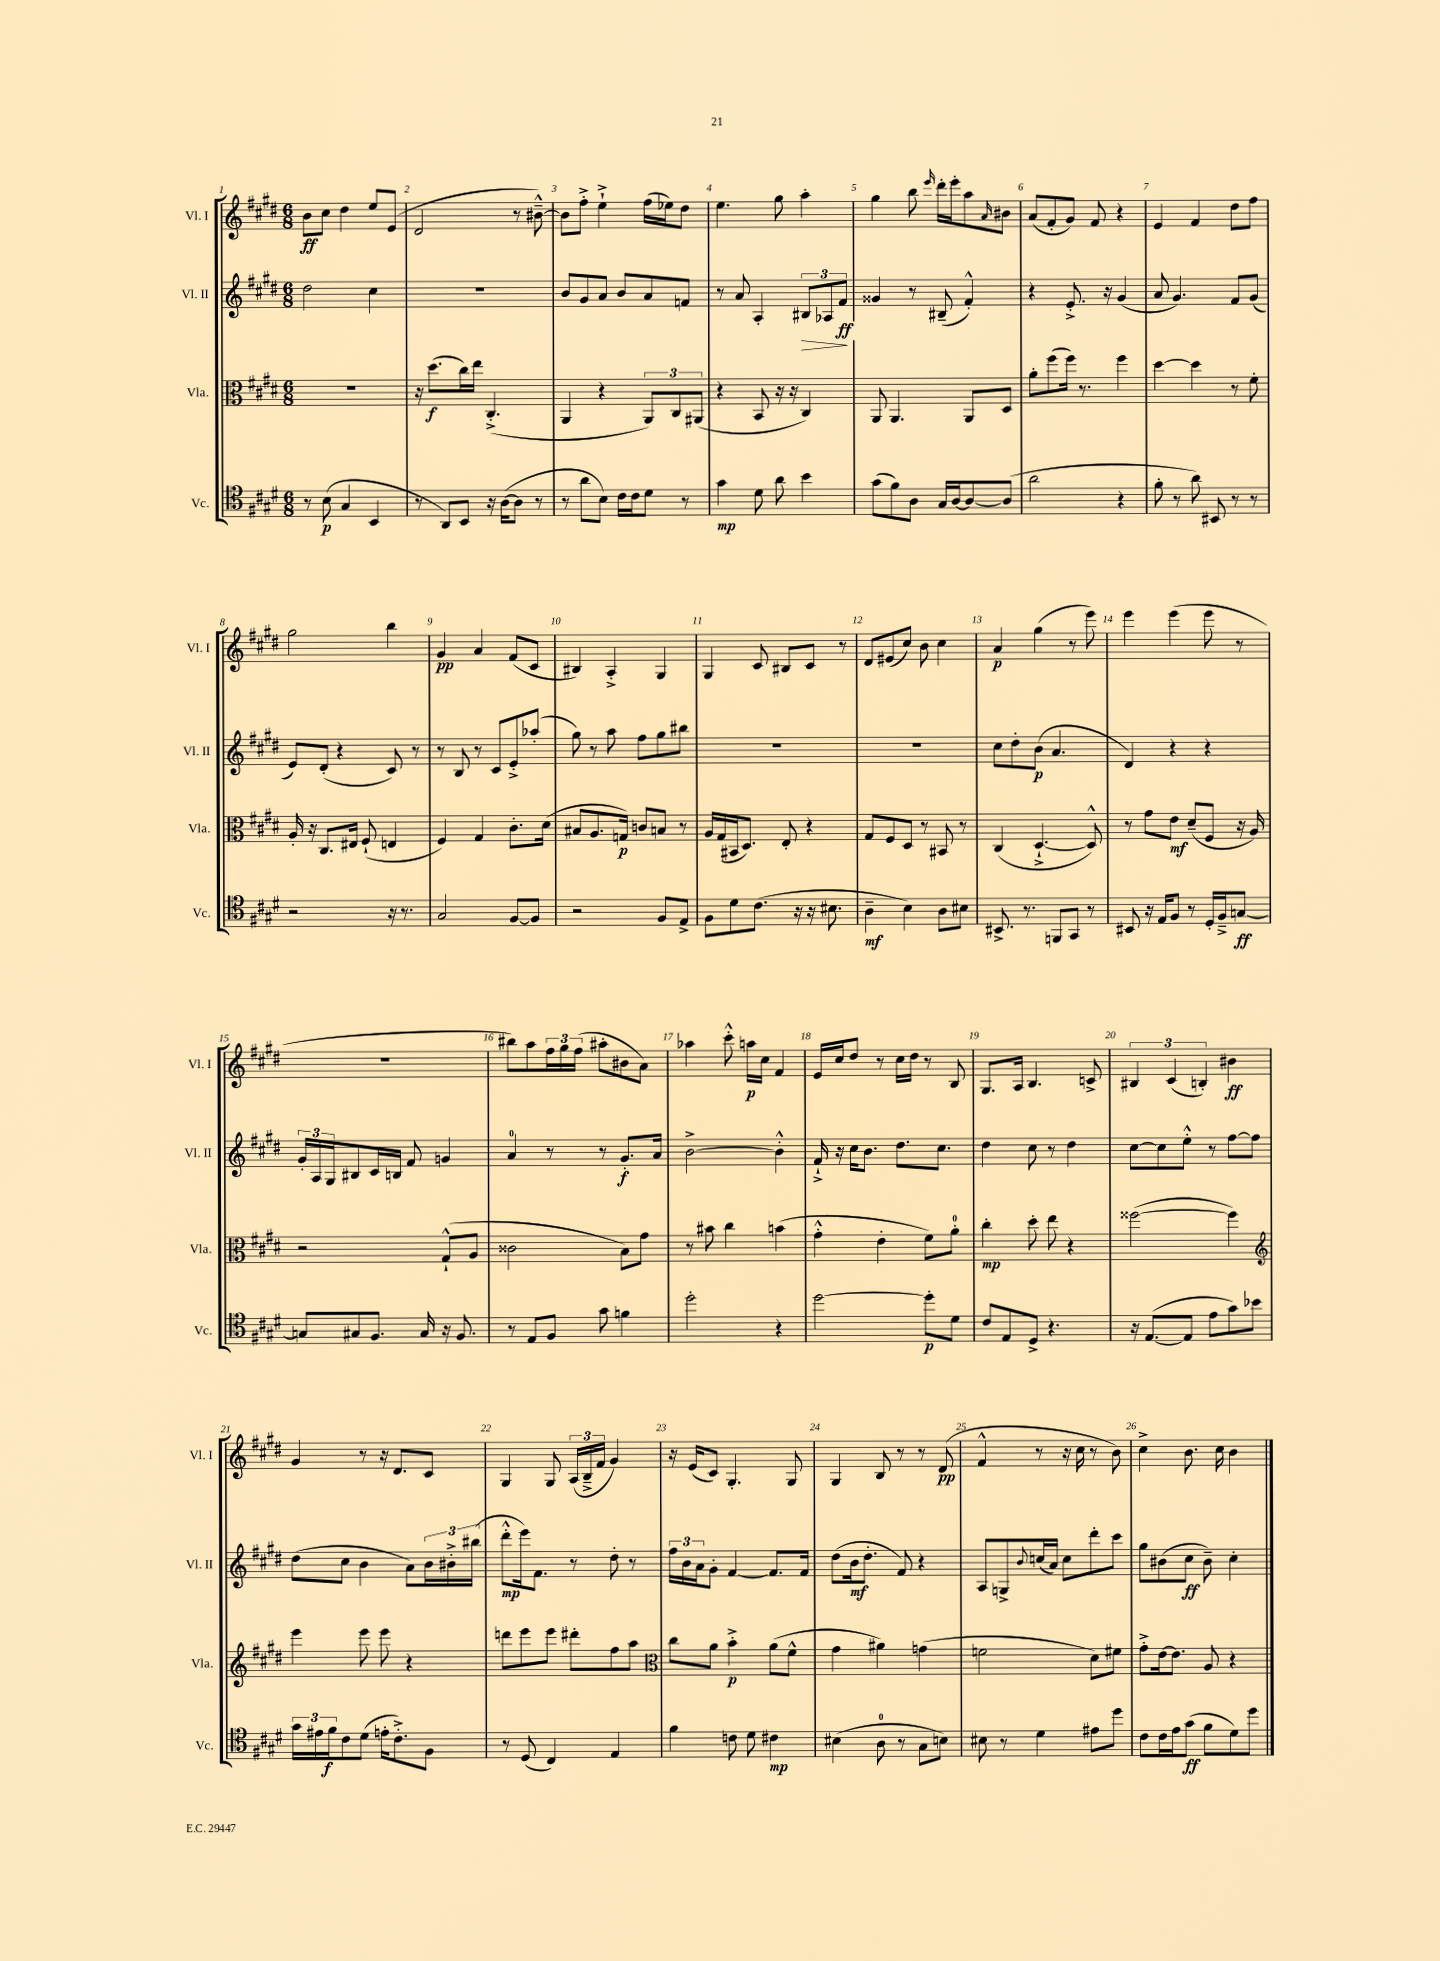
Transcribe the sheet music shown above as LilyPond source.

<<
\new StaffGroup <<
\new Staff = "s0" \with { instrumentName = "Vl. I" shortInstrumentName = "Vl. I" } {
    \clef treble \key e \major \numericTimeSignature \time 6/8
    b'8\ff cis''8 dis''4 e''8 e'8( |
    dis'2 r8 bis'8~---^) |
    bis'8 fis''8-.-> e''4-!-> fis''16( ees''16) dis''8 |
    e''4. gis''8 a''4-. |
    gis''4 b''8 \grace { e'''16 } dis'''16-. e'''16-. a''8 \grace { a'16 } bis'8 |
    a'8( fis'8-. gis'8) fis'8 r4 |
    e'4 fis'4 dis''8 fis''8 |
    gis''2 b''4 |
    gis'4\pp a'4 fis'8( cis'8 |
    bis4) a4-.-> gis4 |
    gis4 cis'8 bis8 cis'8 r8 |
    dis'8 eis'8( cis''8) b'8 cis''4 |
    a'4\p gis''4( r8 e'''8) |
    e'''4 e'''4( e'''8 r8 |
    R2. |
    bis''8) a''8 \tuplet 3/2 { fis''16 gis''16 fis''16( } ais''8-. bis'8 a'8) |
    aes''4 cis'''8-.-^ a''16\p cis''16 fis'4 |
    e'16 cis''16 dis''8 r8 cis''16 dis''16 r8 b8 |
    gis8. a16 b4. c'8-> |
    \tuplet 3/2 { bis4 cis'4( b4-.) } bis'4\ff |
    gis'4 r8 r16 dis'8. cis'8 |
    gis4 gis8 \tuplet 3/2 { a16( b16---> fis'16 } gis'4) |
    r16 e'16( cis'8) gis4.-. gis8 |
    gis4 b8 r8 r8 dis'8\pp( |
    fis'4-^ r8 r16 cis''16 r8 b'8) |
    cis''4-> b'8. cis''16 b'4 \bar "|." |
}
\new Staff = "s1" \with { instrumentName = "Vl. II" shortInstrumentName = "Vl. II" } {
    \clef treble \key e \major \numericTimeSignature \time 6/8
    dis''2 cis''4 |
    R2. |
    b'8 gis'8 a'8 b'8 a'8 f'8 |
    r8 a'8 a4-. \tuplet 3/2 { bis8\> aes8 fis'8\ff\! } |
    gisis'4 r8 bis8--( fis'4-.-^) |
    r4 e'8.-.-> r16 gis'4( |
    a'8 gis'4.) fis'8 gis'8( |
    e'8) dis'8-.( r4 cis'8) r8 |
    r8 b8 r8 cis'8 e'8-.-> aes''8-.( |
    gis''8) r8 a''8 fis''8 gis''8 bis''8 |
    R2. |
    R2. |
    cis''8 dis''8-. b'8\p( a'4. |
    dis'4) r4 r4 |
    \tuplet 3/2 { gis'16-. a16 gis16 } bis8 cis'16 b16 fis'8 g'4 |
    a'4-0 r8 r8 gis'8.-.\f a'16 |
    b'2~-> b'4-.-^ |
    fis'16-!-> r16 cis''16 b'8. dis''8. cis''8. |
    dis''4 cis''8 r8 dis''4 |
    cis''8~ cis''8 e''8-.-^ r8 fis''8~ fis''8 |
    dis''8( cis''8 b'4 a'8) \tuplet 3/2 { b'16 bis'16-.-> bis''16( } |
    dis'''8-.-^\mp e'''16) fis'8. r8 dis''8-. r8 |
    \tuplet 3/2 { fis''16 b'16 a'16 } gis'8-. fis'4~ fis'8. fis'16 |
    dis''8( b'16\mf dis''8.-. fis'8) r4 |
    a8 g8-> \appoggiatura { b'8 } c''16( a'16) c''8 dis'''8-. cis'''8 |
    gis''8 bis'8( cis''8\ff bis'8--) cis''4-. \bar "|." |
}
\new Staff = "s2" \with { instrumentName = "Vla." shortInstrumentName = "Vla." } {
    \clef alto \key e \major \numericTimeSignature \time 6/8
    R2. |
    r16 dis''8.\f( cis''16) e''16 cis4.-.->( |
    a,4 r4 \tuplet 3/2 { a,8) cis8 ais,8( } |
    r4 b,8 r16 r16 cis4) |
    a,8 a,4. a,8 dis8 |
    a'8-. fis''8( fis''16) r8. fis''4 |
    dis''4~ dis''4 r8 fis'8-. |
    a16-. r16 cis8. eis16 fis8-!( e4 |
    fis4) gis4 cis'8.-. dis'16( |
    bis8 a8. g16\p) c'8 b8 r8 |
    a16 gis16( bis,16 dis8.) e8-. r4 |
    gis8 fis8 dis8 r8 bis,8 r8 |
    cis4( dis4.~-!-> dis8-^) |
    r8 gis'8 e'8\mf dis'8--( fis8 r16 a16) |
    r2 gis8-!-^( a8 |
    cisis'2 b8) gis'8 |
    r8 bis'8 cis''4 b'4( |
    gis'4-.-^ e'4-. fis'8) a'8-0-. |
    cis''4-.\mp dis''8-. e''8 r4 |
    fisis''2~( fisis''4) |
    \clef treble e'''4 e'''8 e'''8 r4 |
    d'''8 e'''8 e'''8 dis'''8-. fis''8 a''8 |
    \clef alto cis''8 a'8 b'4-.->\p a'8( fis'8-^ |
    gis'4 ais'4) g'4( |
    f'2 dis'8) fis'8 |
    gis'8-.-> e'16~ e'8. a8 r4 \bar "|." |
}
\new Staff = "s3" \with { instrumentName = "Vc." shortInstrumentName = "Vc." } {
    \clef tenor \key e \major \numericTimeSignature \time 6/8
    r8 b8\p( gis4 b,4 |
    r8 a,8) b,8 r16 a16~( a8 r8 |
    r8 a'8 b8) cis'16 cis'16 dis'8 r8 |
    gis'4\mp dis'8 a'8 b'4 |
    gis'8( fis'8) a8 gis16 a16~ a8~ a8( |
    a'2 r4 |
    fis'8-. r8 a'8) bis,8 r8 r8 |
    r2 r16 r8. |
    gis2 fis8~ fis8 |
    r2 fis8 e8-> |
    fis8 dis'8 cis'8.( r16 r16 bis8. |
    a4--\mf b4) a8 bis8 |
    bis,8.-> r8. f,8 gis,8 r8 |
    bis,8 r16 e16 fis8 r8 dis16-. fis16---> g8~\ff |
    g8 gis8 fis8. gis16 r16 fis8. |
    r8 e8 fis8 gis'8 f'4 |
    dis''2-. r4 |
    dis''2~ dis''8-.\p dis'8 |
    cis'8 e8 dis8-> r4. |
    r16 e8.~( e8 e'8 gis'8) bes'8 |
    \tuplet 3/2 { gis'16 eis'16 fis'16\f } cis'8 dis'8( e'16-. cis'8.-.->) fis8 |
    r8 dis8( cis4) e4 |
    fis'4 c'8 dis'8 cis'4\mp |
    bis4( a8-0 r8 gis8 b8) |
    bis8 r8 dis'4 eis'8 dis''8 |
    cis'8 cis'16 e'16 gis'8\ff( fis'8 dis'8) dis''8 \bar "|." |
}
>>
>>
\layout { \context { \Score \override BarNumber.break-visibility = ##(#f #t #t) barNumberVisibility = #all-bar-numbers-visible } }
